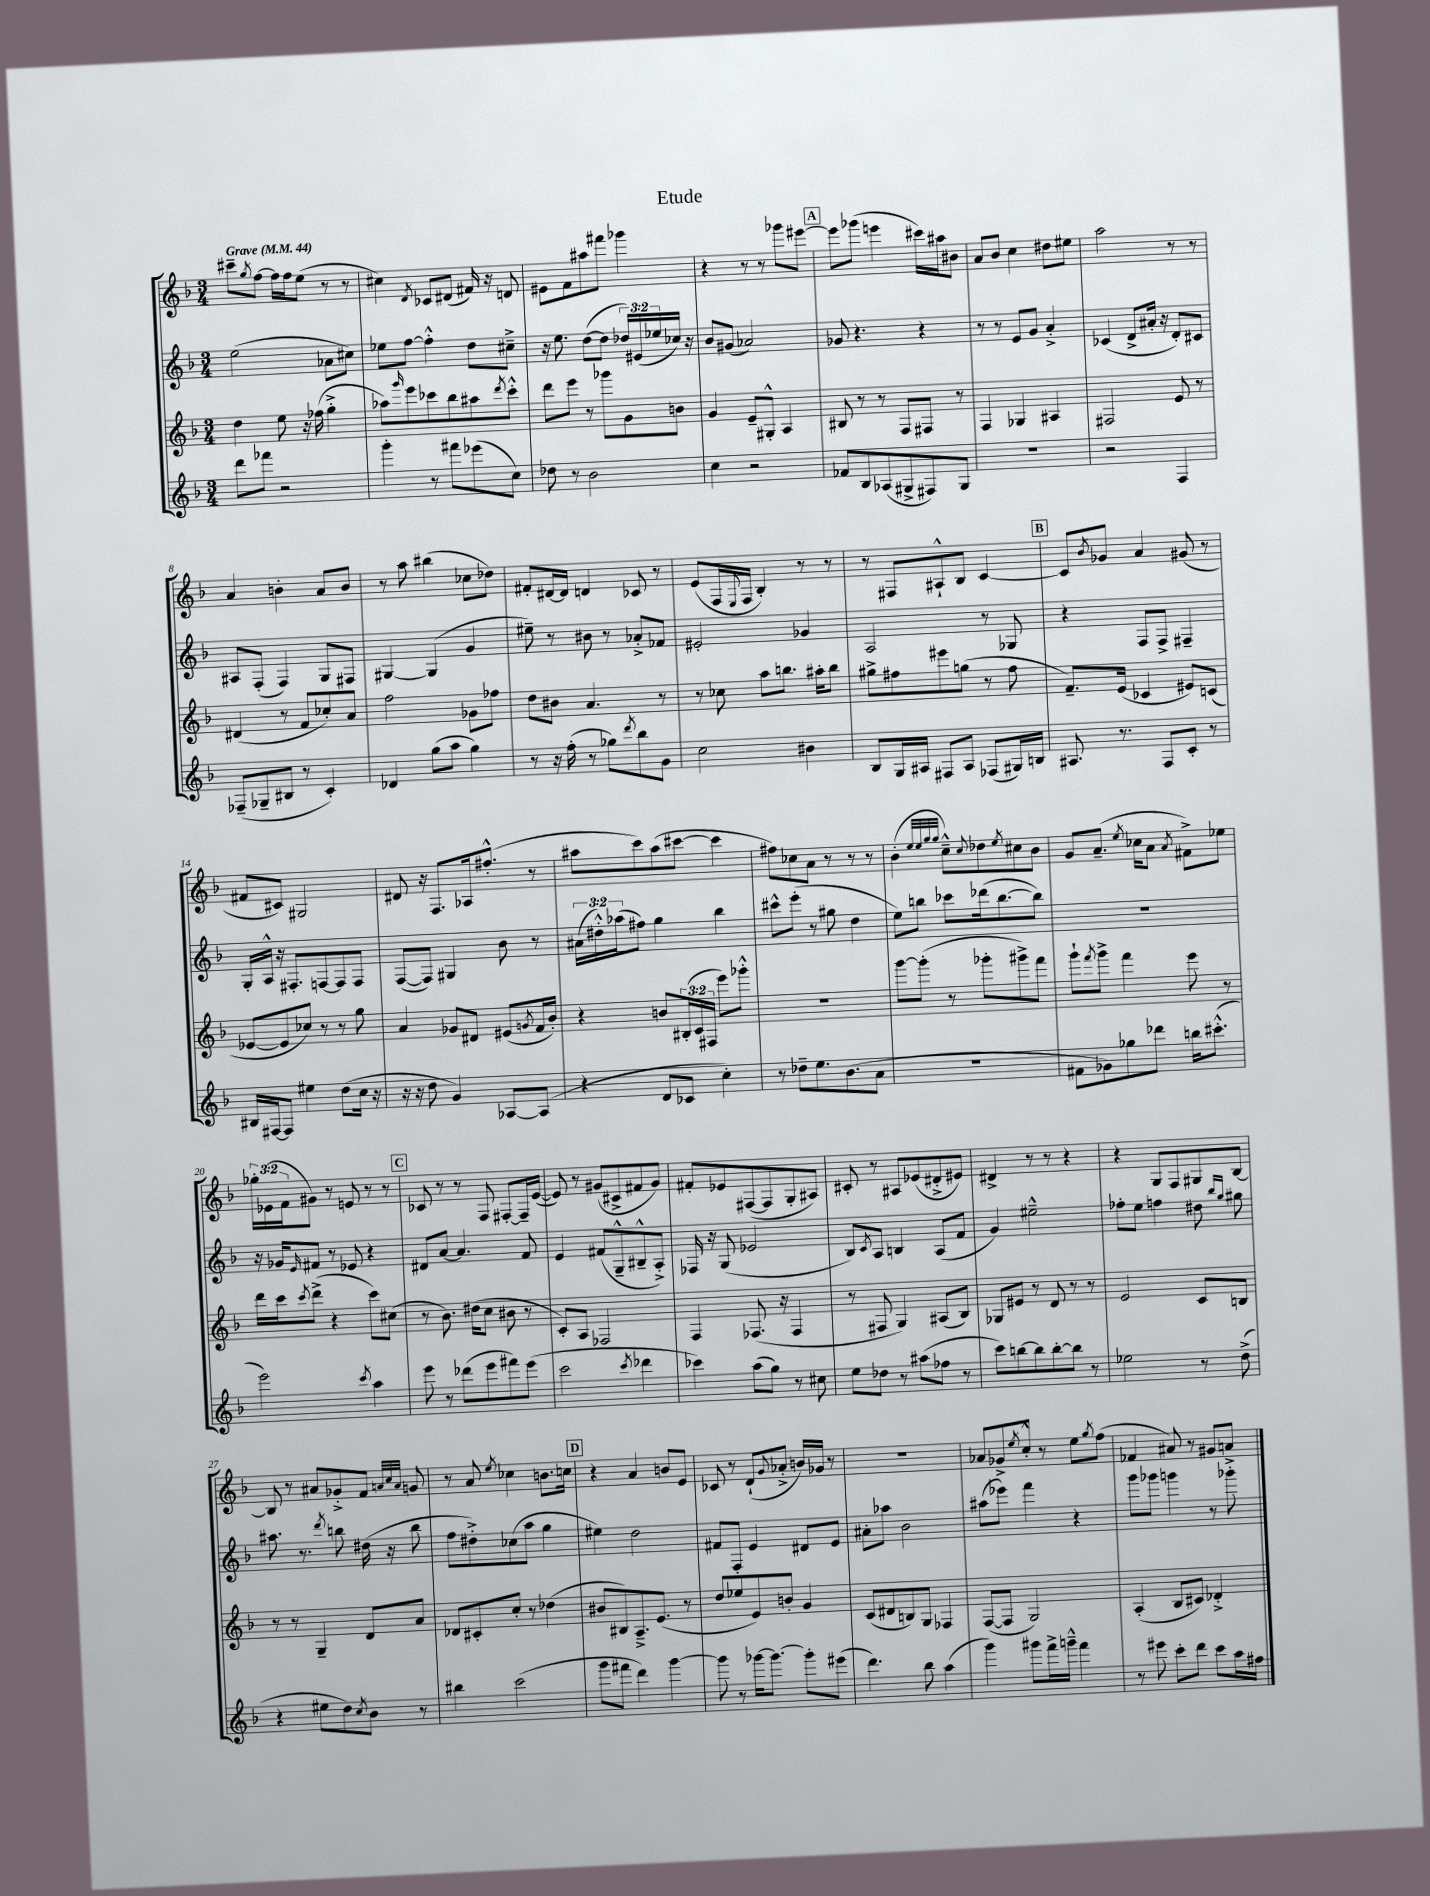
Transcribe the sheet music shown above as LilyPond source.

\header { title = "Etude" }
<<
\new StaffGroup <<
\new Staff = "s0" {
    \clef treble \key f \major \numericTimeSignature \time 3/4 \override Staff.TupletNumber.text = #tuplet-number::calc-fraction-text \tempo "Grave" 4 = 44
    cis'''8-- \acciaccatura { g''8 } f''8~ f''16 f''16 e''8( r8 r8 |
    cis''4) \acciaccatura { d'8 } ces'8 dis'8( fis'16) r16 d'8 |
    eis'8 f'8 ais''8 fis'''8 ges'''4 |
    r4 r8 r8 ges'''8 eis'''8~ |
    \mark \markup { \box "A" } eis'''8 ges'''8( e'''4 cis'''16) ais''16 bis'8 |
    a'8 bes'8 c''4 dis''8 eis''8 |
    a''2 r8 r8 |
    a'4 b'4-. a'8 b'8 |
    r8 a''8 bis''4( ces''8 des''8) |
    fis'8-. dis'16~ dis'16 d'4 ces'8 r8 |
    e'8( f16 \appoggiatura { e8 } f16 bes4-.) r8 r8 |
    r8 fis8 ais8-!-^ bes8 c'4~ |
    \mark \markup { \box "B" } c'8 \acciaccatura { bes'8 } ges'8 a'4 gis'8( r8 |
    fis'8 cis'8) gis2 |
    dis'8 r16 f8. aes16 fis''8.-.-^( r8 |
    ais''8 c'''8) ais''8( cis'''8~ cis'''4 |
    fis''8) ces''8 a'8 r8 r8 r8 |
    bes'4-.( \grace { e''32 e''32 g''32 g''32 } c''8---^) \appoggiatura { c''8 } des''8 \acciaccatura { e''8 } cis''8 bes'8 |
    g'8 a'8.--( \acciaccatura { e''8 } ces''16 a'8 \acciaccatura { a'8 } fis'8->) ees''8 |
    \tuplet 3/2 { ges''16-. ees'16( f'16 } gis'8) r8 e'8 r8 r8 |
    \mark \markup { \box "C" } ces'8 r8 r8 f8 fis8~-. fis16-- e'16~( |
    e'8) r8 gis'8( cis'8-> fis'8 gis'8) |
    fis'8-. ees'8 fis8~( fis8 g8-. ais8) |
    cis'8-. r8 ais8 ees'8( dis'8-.-> eis'8) |
    dis'4-> r8 r8 r4 |
    r4 g8 f8 gis8 bes8~ |
    bes8 r8 ais'8 ges'8-.-> f'8 \grace { a'32 c''32 a'32 } g'8 |
    r8 a'8 \acciaccatura { e''8 } ces''4 b'8. c''16 |
    \mark \markup { \box "D" } r4 a'4 b'8 e'8 |
    ces'8 r8 d'8-!( \appoggiatura { g'8 } aes'8-.-> b'16) ges'16 r8 |
    R2. |
    aes'8 ges'8-> \acciaccatura { e''8 } c''8-.-^ r8 e''8 \acciaccatura { g''8 } f''8( |
    fes'4 ais'8) r8 gis'8 a'8 \bar "|." |
}
\new Staff = "s1" {
    \clef treble \key f \major \numericTimeSignature \time 3/4 \override Staff.TupletNumber.text = #tuplet-number::calc-fraction-text
    e''2( aes'8 cis''8) |
    ees''8 f''8~ f''4-.-^ d''8 cis''8---> |
    r16 e''8. d''8~( d''8 \tuplet 3/2 { des''16) eis'16( ees''16 } ces''16) r16 |
    bes'8 gis'8( aes'2) |
    \mark \markup { \box "A" } ges'8 r4. r4 |
    r8 r8 e'8 g'8 a'4-.-> |
    ces'4( d'8-> ais'16-. r16 d'8-.) cis'8 |
    ais8 f8-.( f4) g8 fis8 |
    gis4~ gis4( g'4 |
    eis''8--) r8 bis'8 r8 aes'8-.-> fes'8 |
    eis'2-. ges'4 |
    a2 r8 ges8 |
    \mark \markup { \box "B" } r4 f8 f8-> fis4-- |
    g16-. a16-^ r16 fis8.-. f8~ f8 f8 |
    f8~( f8) gis4 bes'8 r8 |
    \tuplet 3/2 { ais'16( dis''16-.-^) aes''16( } fis''8) g''4 bes''4 |
    cis'''8-^ e'''8-.( r8 gis''8 d''4 |
    e''8) b''8 ces'''8 des'''16( b''8.~ b''8) |
    R2. |
    r16 ges'16 \grace { e'16 } fis'8 r8 ees'8 r4 |
    \mark \markup { \box "C" } dis'8 a'8~ a'4. f'8 |
    e'4 fis'8( g8---^ bis8---^ a8-.->) |
    fes16 r16 g8( ees'2 |
    bes8) \acciaccatura { c'8 } a8 b4 a8( f'8 |
    g'4) eis''2---^ |
    fes''8-. e''8 f''4 dis''8 \grace { bes''16 g''16 } gis''8 |
    ais''8. r8. \acciaccatura { d'''8 } b''8 dis''16( r16 b''8 |
    f''8 dis''8-.->) ces''8( a''8 g''4 |
    \mark \markup { \box "D" } eis''4) d''2 |
    fis'8 f8-. e'4 dis'8 e'8 |
    ais'8-. aes''8 bes'2 |
    ais''8( ees'''8) f'''4 r4 |
    g'''8 ges'''8 g'''4 r8 ges'''8-.-> \bar "|." |
}
\new Staff = "s2" {
    \clef treble \key f \major \numericTimeSignature \time 3/4 \override Staff.TupletNumber.text = #tuplet-number::calc-fraction-text
    d''4 e''8 r16 fes''16( g''4-.-> |
    aes''8) \grace { g'''16 } e'''8 ces'''8 bes''8 ais''8 \acciaccatura { d'''8 } ces'''8-.-^ |
    d'''8 e'''8 r8 ges'''8 g'8 b'8 |
    g'4 e'8-- gis8-.-^ a4 |
    \mark \markup { \box "A" } bis8 r8 r8 f8 fis8 r8 |
    f4 ges4 ais4 |
    fis2 e'8 r8 |
    dis'4( r8 f'8 ces''8-.) a'8 |
    f''2 ges'8 fes''8 |
    d''8 bis'8 a'4. r8 |
    r8 ces''8 a''8 b''8. ais''16-. b''8 |
    gis''8-> fis''8 eis'''8 g''8( r8 fis''8 |
    \mark \markup { \box "B" } f'8.--) e'16( ces'4 eis'8) c'8( |
    ees'8~ ees'8 ces''8) r8 r8 g''8 |
    a'4 ges'8 dis'8 eis'8( \acciaccatura { g'8 } f'16 bes'16-.) |
    r4 b'8 \tuplet 3/2 { bis16-.( c'16 fis16 } e'''8) ges'''8-.-^ |
    R2. |
    g'''8~ g'''8-.( r8 ges'''8-. gis'''8->) f'''8 |
    g'''8-! \acciaccatura { f'''8 } g'''8-> f'''4 e'''8 r8 |
    d'''16 c'''16 \acciaccatura { c'''8 } d'''8->( r4 c'''8) cis''8( |
    \mark \markup { \box "C" } r8 bes'8.) dis''16( c''8 bis'8 r8 |
    c'8-.) a8 fes2 |
    f4 fes8.( r16 fes4 |
    r8 fis8 g4) ais8( bes8) |
    ges8 eis'8 r8 d'8 r8 r8 |
    e'2 c'8 b8 |
    r8 r8 g4-- d'8 a'8 |
    des'8 cis'8-. c''8-. r8 des''4( |
    \mark \markup { \box "D" } bis'8 bis8) a8.---> e'8.( r8 |
    d''8 ees''8 e'8) b'8-. g'4 |
    c'8( dis'8 b8) g8 fes4 |
    f8~( f8 g2) |
    a4-.( bes8 cis'8) des'4-.-> \bar "|." |
}
\new Staff = "s3" {
    \clef treble \key f \major \numericTimeSignature \time 3/4
    d'''8 fes'''8 r2 |
    g'''4-. r8 fis'''8 ees'''8( c''8) |
    des''8 r8 bes'2 |
    c''4 r2 |
    \mark \markup { \box "A" } fes'8 bes8 aes8( gis8-> fis8) gis8 |
    R2. |
    r2 f4 |
    fes8--( ges8-- bis8 r8 c'4-.) |
    des'4 g''8( a''8 g''4) |
    r8 r16 f''16-.( r8 ges''8) \acciaccatura { d'''8 } bes''8 g'8 |
    c''2 bis'4 |
    bes8 g16 ais16 fis8 ais8 fes8( gis16) b16 |
    \mark \markup { \box "B" } ais8. r8. f8 c'8-. r8 |
    bis16 fis16~ fis8 eis''4 d''8( c''16 r16 |
    r16 r16 d''8 g'4) aes8~ aes8( |
    r4 d'8 ces'8 c''4-.) |
    r8 des''8-- e''8. bes'8.( a'8 |
    R2. |
    fis'8 ges'8) ges''8 des'''8 b''16 cis'''8.-.-^( |
    e'''2) \acciaccatura { c'''8 } a''4 |
    \mark \markup { \box "C" } e'''8 r8 des'''8( e'''8 fis'''8) e'''8( |
    c'''2 \acciaccatura { c'''8 } des'''4 |
    ces'''4) a''8( g''8) r8 cis''8 |
    e''8 des''8 r8 ais''8( fes''8 r8 |
    c'''8) b''8~ b''8 b''8~-. b''8 r8 |
    ees''2 r8 d''8->( |
    r4 eis''8 d''8) \acciaccatura { c''8 } bes'8 r8 |
    bis''4 c'''2( |
    \mark \markup { \box "D" } g'''8 fis'''8 d'''4) g'''4~ |
    g'''8 r8 ges'''16~ ges'''8.~ ges'''8-. eis'''8( |
    d'''4.) bes''8 a''4( |
    g'''4) gis'''8 f'''16-> g'''16---^ f'''4 |
    r8 eis'''8 c'''8-. d'''8 c'''8 a''16 fis''16 \bar "|." |
}
>>
>>
